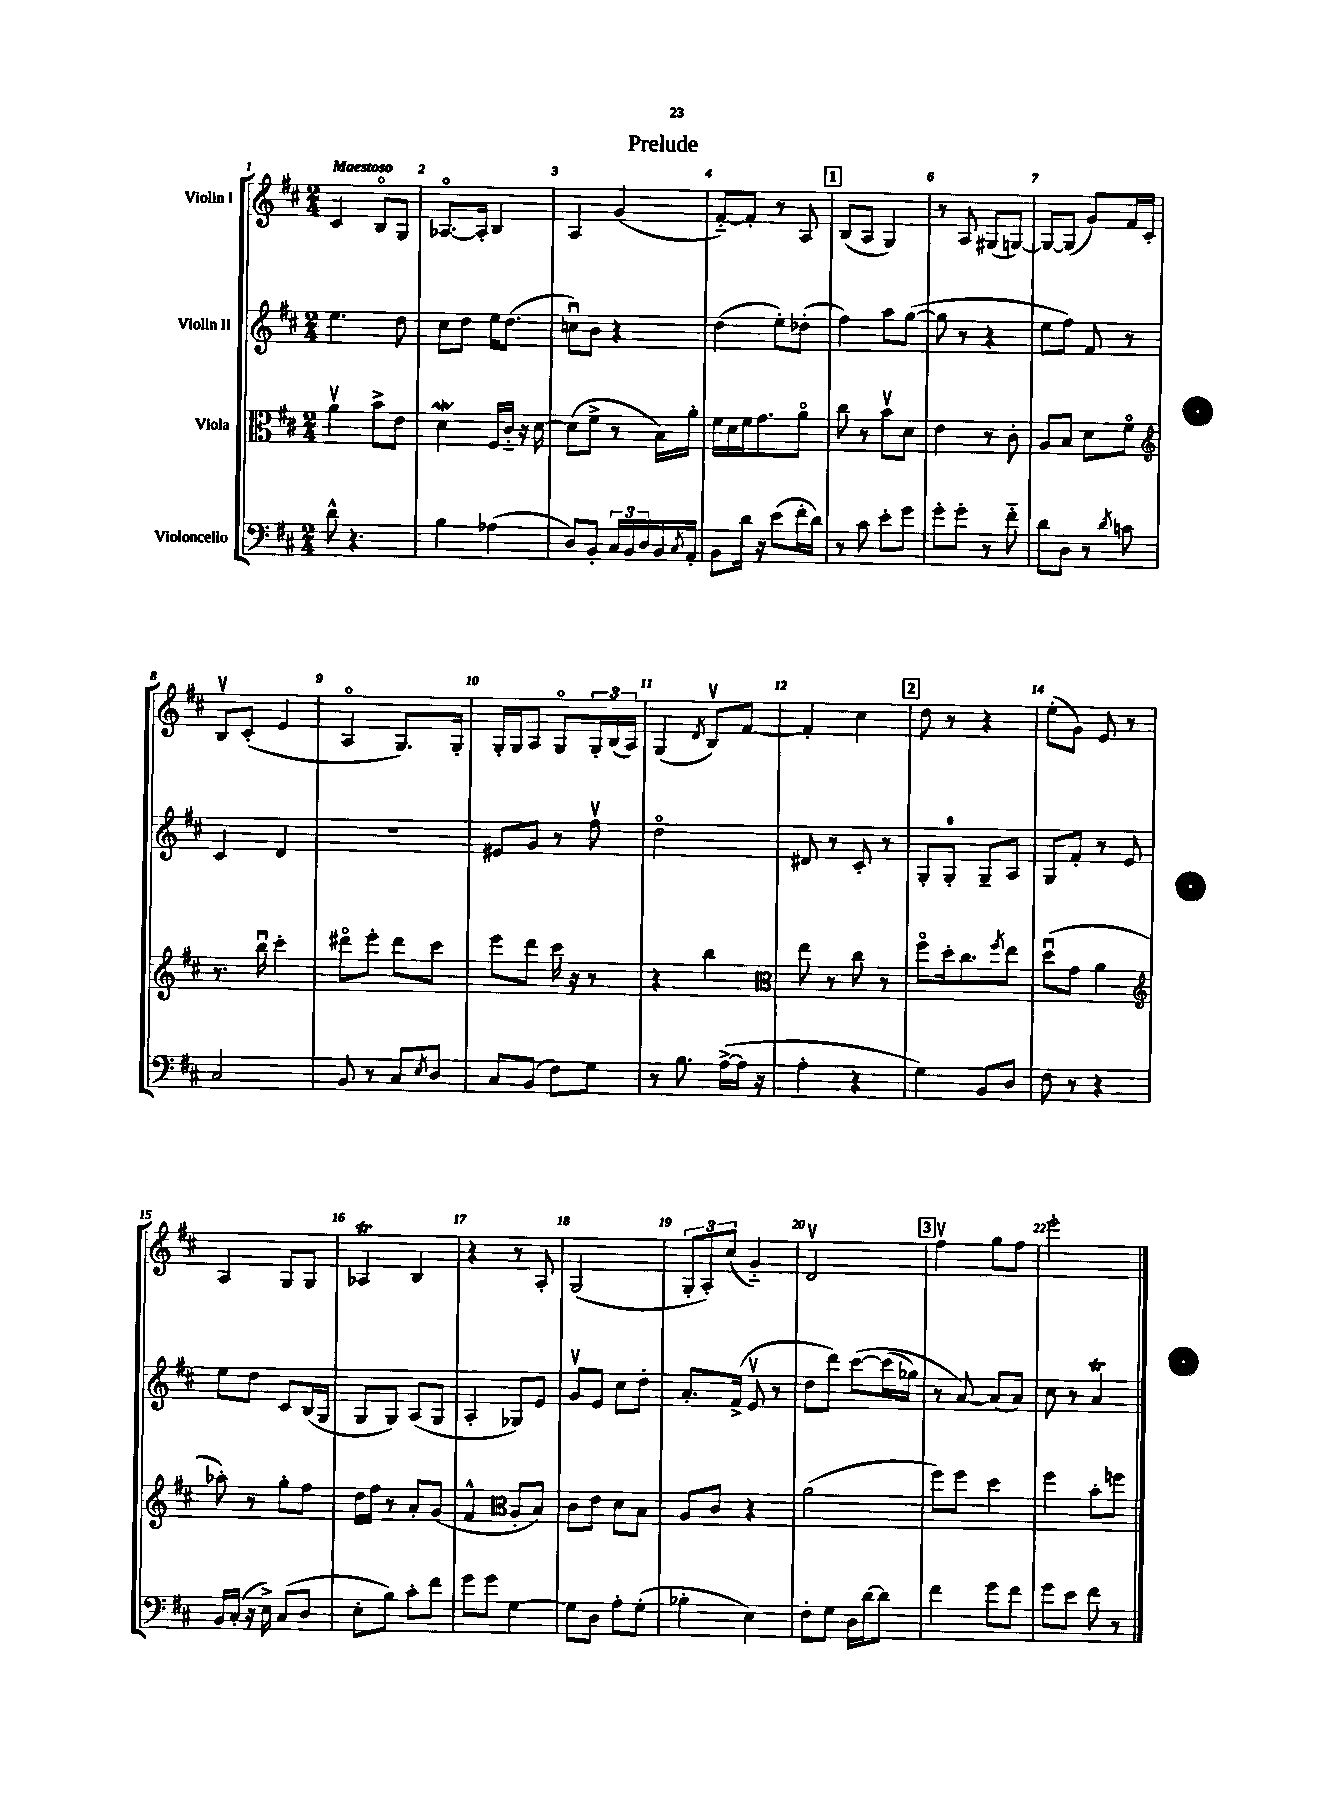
\header { title = "Prelude" }
<<
\new StaffGroup <<
\new Staff = "s0" \with { instrumentName = "Violin I" } {
    \clef treble \key d \major \numericTimeSignature \time 2/4 \tempo "Maestoso"
    cis'4 b8\flageolet g8 |
    aes8.~\flageolet aes16-. b4 |
    a4 g'4( |
    fis'8~-_) fis'8-. r8 a8 |
    \mark \markup { \box "1" } b8( a8 g4) |
    r8 a8 gis8( g8~) |
    g8~ g8( g'8) fis'16 cis'16-. |
    b8\upbow cis'8-.( e'4 |
    a4\flageolet g8.) g16-. |
    g16-. g16 a8 g8\flageolet \tuplet 3/2 { g16-. b16( a16) } |
    g4( \acciaccatura { d'8 } b8\upbow) fis'8~ |
    fis'4-. cis''4 |
    \mark \markup { \box "2" } d''8 r8 r4 |
    e''8-.( g'8) e'8 r8 |
    a4 g8 g8 |
    aes4\trill b4 |
    r4 r8 a8-. |
    g2( |
    \tuplet 3/2 { g8-. a8-.) cis''8( } g'4-_) |
    d'2\upbow |
    \mark \markup { \box "3" } fis''4\upbow g''8 fis''8 |
    e'''2-. \bar "|." |
}
\new Staff = "s1" \with { instrumentName = "Violin II" } {
    \clef treble \key d \major \numericTimeSignature \time 2/4
    e''4. d''8 |
    cis''8 d''8 e''16 d''8.( |
    c''8\downbow) b'8 r4 |
    d''4( e''8-.) des''8-.( |
    \mark \markup { \box "1" } fis''4) a''8 g''8~( |
    g''8 r8 r4 |
    e''8 fis''8) fis'8 r8 |
    cis'4 d'4 |
    r2 |
    eis'8 g'8 r8 fis''8\upbow |
    d''2\flageolet |
    dis'8 r8 cis'8-. r8 |
    \mark \markup { \box "2" } g8-. g8-0-. g8-- a8 |
    g8 fis'8-. r8 e'8 |
    e''8 d''8 cis'8 b16( g16 |
    g8 g8) a8( g8 |
    a4-. ges8) e'8 |
    g'8\upbow e'8 cis''8 d''8-. |
    a'8.-. fis'16->( e'8\upbow r8 |
    d''8 d'''8) cis'''8~\( cis'''16( ges''16) |
    \mark \markup { \box "3" } r8 a'8~\) a'8( a'8) |
    cis''8 r8 a'4\trill \bar "|." |
}
\new Staff = "s2" \with { instrumentName = "Viola" } {
    \clef alto \key d \major \numericTimeSignature \time 2/4
    a'4\upbow b'8-> e'8 |
    d'4\mordent fis16 cis'16-_ r16 d'16~ |
    d'8( fis'8-> r8 b16) a'16-. |
    fis'16 d'16 fis'16 g'8. a'8\flageolet |
    \mark \markup { \box "1" } cis''8 r8 b'8\upbow d'8 |
    e'4 r8 cis'8-. |
    a8 b8 d'8 fis'8\flageolet |
    \clef treble r8. b''16\downbow cis'''4-. |
    dis'''8\flageolet e'''8-. dis'''8 cis'''8 |
    e'''8 d'''8 cis'''16 r16 r8 |
    r4 b''4 |
    \clef alto e''8 r8 cis''8 r8 |
    \mark \markup { \box "2" } fis''8\flageolet d''16-. cis''8. \acciaccatura { fis''8 } e''8 |
    d''8\downbow( g'8 a'4 |
    \clef treble aes''8-.) r8 g''8-. fis''8 |
    d''16 fis''16 r8 a'8-. g'8( |
    fis'4-^ \clef alto a8-. b8) |
    cis'8 e'8 d'8 b8 |
    a8 cis'8 r4 |
    a'2( |
    \mark \markup { \box "3" } fis''8) fis''8 d''4 |
    fis''4 b'8-. f''8 \bar "|." |
}
\new Staff = "s3" \with { instrumentName = "Violoncello" } {
    \clef bass \key d \major \numericTimeSignature \time 2/4
    d'8-^ r4. |
    b4 aes4( |
    d8) b,8-. \tuplet 3/2 { cis16 b,16 d16 } b,16 \acciaccatura { cis8 } a,16-. |
    b,8 d'16 r16 e'8( fis'16-. d'16) |
    \mark \markup { \box "1" } r8 cis'8 e'8-. g'8 |
    g'8-. g'8-. r8 fis'8-_ |
    d'8 d8 r8 \acciaccatura { d'8 } c'8 |
    cis2 |
    b,8 r8 cis8 \acciaccatura { e8 } d8 |
    cis8 b,8( fis8) g8 |
    r8 b8. a16~->( a16 r16 |
    a4-. r4 |
    \mark \markup { \box "2" } g4) b,8 d8 |
    fis8 r8 r4 |
    b,16 cis16-.( r16 e16->) cis8( d8 |
    e8-. b8) cis'8-. fis'8 |
    g'8 g'8 g4~ |
    g8 d8 a8-. g8-.( |
    bes4-. e4) |
    fis8-. g8 d16 d'16~ d'8 |
    \mark \markup { \box "3" } fis'4 g'8 fis'8 |
    g'8 e'8 fis'8 r8 \bar "|." |
}
>>
>>
\layout { \context { \Score \override BarNumber.break-visibility = ##(#f #t #t) barNumberVisibility = #all-bar-numbers-visible } }
